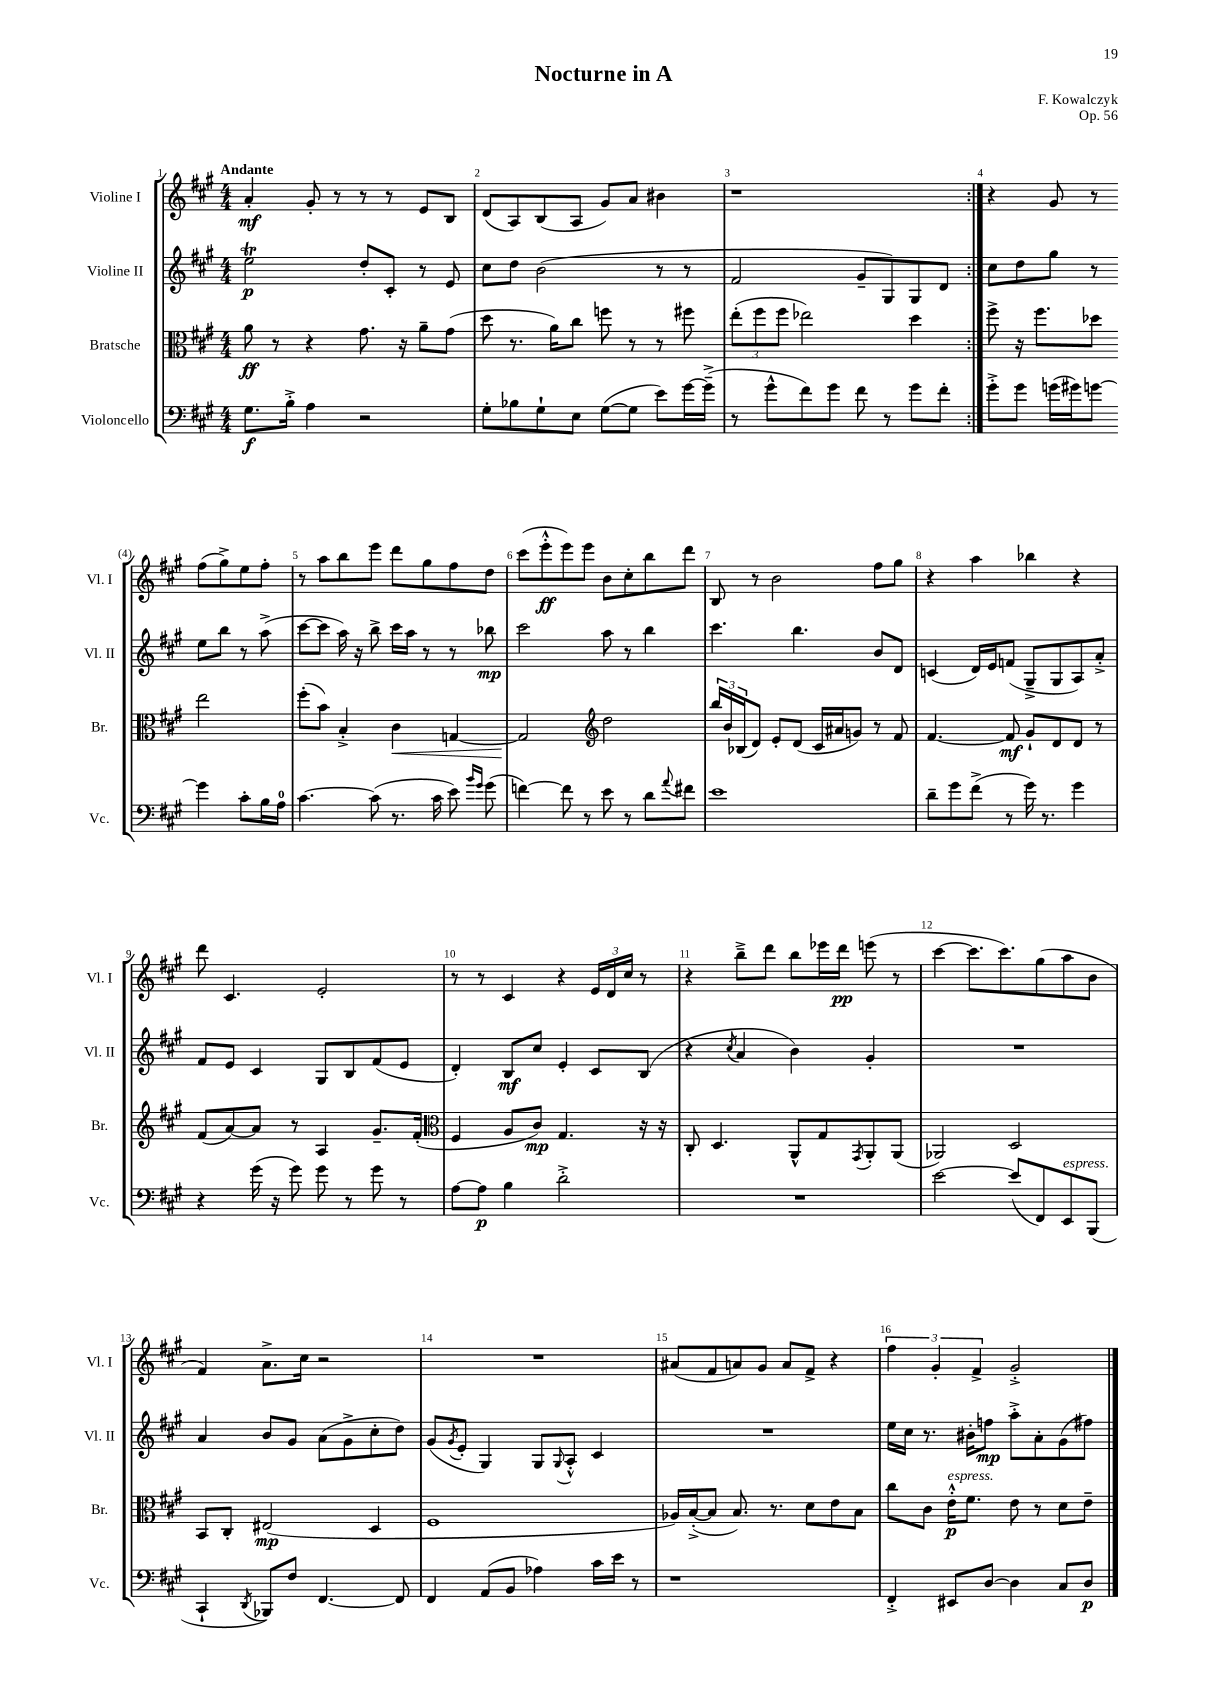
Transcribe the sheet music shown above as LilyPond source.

\header { title = "Nocturne in A" composer = "F. Kowalczyk" opus = "Op. 56" }
<<
\new StaffGroup <<
\new Staff = "s0" \with { instrumentName = "Violine I" shortInstrumentName = "Vl. I" } {
    \clef treble \key a \major \numericTimeSignature \time 4/4 \tempo "Andante"
    \repeat volta 2 { a'4-.\mf gis'8-. r8 r8 r8 e'8 b8 |
    d'8( a8) b8( a8 gis'8) a'8 bis'4 |
    r1 | }
    r4 gis'8 r8 fis''8( gis''8->) e''8 fis''8-. |
    r8 a''8 b''8 e'''8 d'''8 gis''8 fis''8 d''8 |
    cis'''8( e'''8-.-^\ff e'''8) e'''8 b'8 cis''8-. b''8 d'''8 |
    b8 r8 b'2 fis''8 gis''8 |
    r4 a''4 bes''4 r4 |
    d'''8 cis'4. e'2-. |
    r8 r8 cis'4 r4 \tuplet 3/2 { e'16 d'16 cis''16 } r8 |
    r4 b''8---> d'''8 b''8 ees'''16 d'''16\pp e'''8( r8 |
    cis'''4~ cis'''8. cis'''8.) gis''8( a''8 b'8 |
    fis'4) a'8.-> cis''16 r2 |
    R1 |
    ais'8( fis'8 a'8) gis'8 a'8 fis'8-> r4 |
    \tuplet 3/2 { fis''4 gis'4-. fis'4-> } gis'2-.-> \bar "|." |
}
\new Staff = "s1" \with { instrumentName = "Violine II" shortInstrumentName = "Vl. II" } {
    \clef treble \key a \major \numericTimeSignature \time 4/4
    \repeat volta 2 { e''2\trill\p d''8-. cis'8-. r8 e'8 |
    cis''8 d''8 b'2( r8 r8 |
    fis'2 gis'8-- gis8) gis8 d'8 | }
    cis''8 d''8 gis''8 r8 e''8 b''8 r8 a''8->( |
    cis'''8~ cis'''8 a''16) r16 b''8-> cis'''16 a''16 r8 r8 bes''8\mp |
    cis'''2 a''8 r8 b''4 |
    cis'''4. b''4. b'8 d'8 |
    c'4( d'16) e'16 f'8( gis8---> gis8 a8) a'8-.-> |
    fis'8 e'8 cis'4 gis8 b8 fis'8( e'8 |
    d'4-.) b8\mf cis''8 e'4-. cis'8 b8( |
    r4 \acciaccatura { cis''8 } a'4 b'4) gis'4-. |
    R1 |
    a'4 b'8 gis'8 a'8( gis'8-> cis''8-. d''8) |
    gis'8( \acciaccatura { gis'8 } e'8-. gis4) gis8 \appoggiatura { gis8 } a8-.-^ cis'4 |
    R1 |
    e''16 cis''16 r8. bis'16-. f''8\mp a''8-.-> a'8-. gis'8( fis''8) \bar "|." |
}
\new Staff = "s2" \with { instrumentName = "Bratsche" shortInstrumentName = "Br." } {
    \clef alto \key a \major \numericTimeSignature \time 4/4
    \repeat volta 2 { a'8\ff r8 r4 gis'8. r16 a'8-- gis'8( |
    d''8 r8. a'16) cis''8 f''8 r8 r8 fis''8 |
    \tuplet 3/2 { e''8-.( fis''8 fis''8 } ees''2) d''4 | }
    fis''8-> r16 fis''8. des''8 e''2 |
    fis''8-.( b'8) b4-.-> cis'4\< g4~ |
    g2\! \clef treble d''2 |
    \tuplet 3/2 { b''16 b'16 bes16( } d'8) e'8-. d'8( cis'16 ais'16 g'8) r8 fis'8 |
    fis'4.~ fis'8\mf gis'8-! d'8 d'8 r8 |
    fis'8( a'8~) a'8 r8 a4 gis'8.-- fis'16-.( |
    \clef alto fis4 a8 cis'8\mp) gis4. r16 r16 |
    cis8-. d4. a,8-^ gis8 \acciaccatura { gis,8 } a,8-. a,8( |
    aes,2) d2 |
    b,8 cis8-. eis2\mp( d4 |
    fis1 |
    aes16) b16~-.->( b8 b8.) r8. d'8 e'8 b8 |
    cis''8 cis'8 e'16-.-^\p^\markup { \italic "espress." } fis'8. e'8 r8 d'8 e'8-- \bar "|." |
}
\new Staff = "s3" \with { instrumentName = "Violoncello" shortInstrumentName = "Vc." } {
    \clef bass \key a \major \numericTimeSignature \time 4/4
    \repeat volta 2 { gis8.\f b16-.-> a4 r2 |
    gis8-. bes8 gis8-! e8 gis8~( gis8 e'8) gis'16~ gis'16--->( |
    r8 gis'8-^ fis'8) gis'8 fis'8 r8 gis'8 fis'8-. | }
    gis'8-.-> gis'8 g'16( gis'16) g'8~ g'4 cis'8-. b16 a16-0 |
    cis'4.~ cis'8( r8. cis'16 e'8) \grace { b'16 gis'16 } gis'8( |
    f'4~) f'8 r8 e'8 r8 d'8 \appoggiatura { a'8 } fis'8 |
    e'1 |
    d'8-- gis'8 fis'8->( r8 gis'16) r8. gis'4 |
    r4 gis'16( r16 gis'8) gis'8 r8 gis'8 r8 |
    a8~ a8\p b4 d'2-.-> |
    R1 |
    e'2~ e'8( fis,8) e,8^\markup { \italic "espress." } b,,8( |
    cis,4-! \acciaccatura { d,8 } bes,,8) fis8 fis,4.~ fis,8 |
    fis,4 a,8( b,8 aes4) cis'16 e'16 r8 |
    r1 |
    fis,4-.-> eis,8 d8~ d4 cis8 d8\p \bar "|." |
}
>>
>>
\layout { \context { \Score \override BarNumber.break-visibility = ##(#f #t #t) barNumberVisibility = #all-bar-numbers-visible } }
